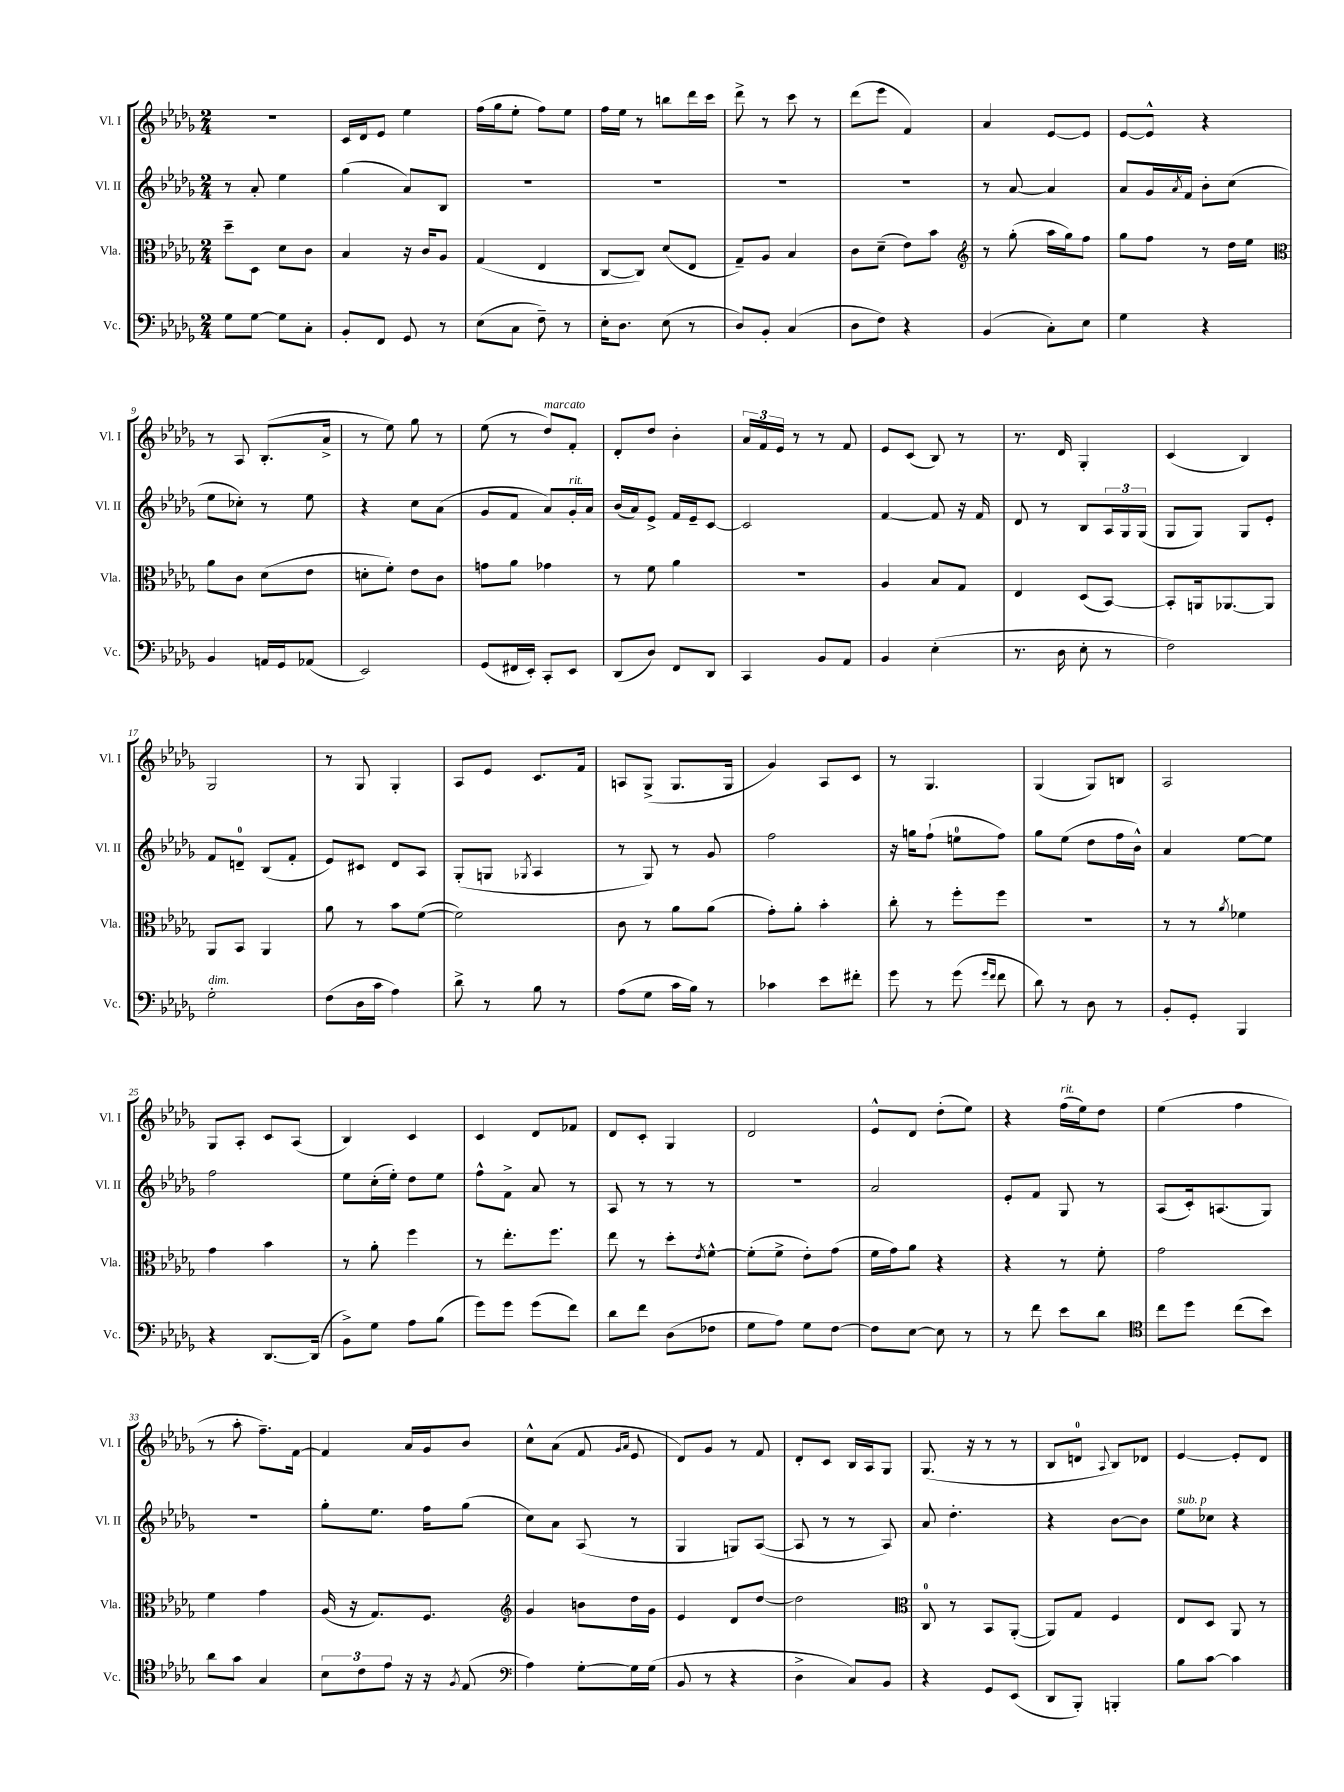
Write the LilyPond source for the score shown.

<<
\new StaffGroup <<
\new Staff = "s0" \with { instrumentName = "Vl. I" shortInstrumentName = "Vl. I" } {
    \clef treble \key des \major \numericTimeSignature \time 2/4
    r2 |
    c'16 des'16 ees'8 ees''4 |
    f''16( ges''16 ees''8-. f''8) ees''8 |
    f''16 ees''16 r8 b''8 des'''16 c'''16 |
    des'''8-> r8 c'''8 r8 |
    des'''8( ees'''8 f'4) |
    aes'4 ees'8~ ees'8 |
    ees'8~ ees'8-^ r4 |
    r8 aes8 bes8.-.( aes'16-> |
    r8 ees''8) ges''8 r8 |
    ees''8( r8 des''8^\markup { \italic "marcato" }) f'8-. |
    des'8-. des''8 bes'4-. |
    \tuplet 3/2 { aes'16 f'16 ees'16 } r8 r8 f'8 |
    ees'8 c'8( bes8) r8 |
    r8. des'16 ges4-. |
    c'4( bes4) |
    ges2 |
    r8 ges8 ges4-. |
    aes8 ees'8 c'8. f'16 |
    a8 ges8->( ges8. ges16 |
    ges'4) aes8 c'8 |
    r8 ges4. |
    ges4( ges8) b8 |
    aes2 |
    ges8 aes8-. c'8 aes8( |
    bes4) c'4 |
    c'4 des'8 fes'8 |
    des'8 c'8-. ges4 |
    des'2 |
    ees'8-^ des'8 des''8-.( ees''8) |
    r4 f''16^\markup { \italic "rit." }( ees''16) des''8 |
    ees''4( f''4 |
    r8 aes''8-. f''8.--) f'16~ |
    f'4 aes'16 ges'16 bes'8 |
    c''8-^ aes'8( f'8 \grace { ges'16 aes'16 } ees'8 |
    des'8) ges'8 r8 f'8 |
    des'8-. c'8 bes16 aes16 ges8 |
    ges8.( r16 r8 r8 |
    bes8 d'8-0 \appoggiatura { aes8 } bes8) des'8 |
    ees'4~ ees'8-. des'8 \bar "|." |
}
\new Staff = "s1" \with { instrumentName = "Vl. II" shortInstrumentName = "Vl. II" } {
    \clef treble \key des \major \numericTimeSignature \time 2/4
    r8 aes'8-. ees''4 |
    ges''4( aes'8) bes8 |
    R2 |
    R2 |
    R2 |
    R2 |
    r8 aes'8~ aes'4 |
    aes'8 ges'16 \acciaccatura { aes'8 } f'16 bes'8-. c''8( |
    ees''8 ces''8-.) r8 ees''8 |
    r4 c''8 aes'8( |
    ges'8 f'8 aes'8) ges'16-.^\markup { \italic "rit." } aes'16 |
    bes'16( aes'16) ees'8-> f'16 ees'16-- c'8~ |
    c'2 |
    f'4~ f'8 r16 f'16 |
    des'8 r8 bes8 \tuplet 3/2 { aes16 ges16 ges16( } |
    ges8 ges8) ges8 ees'8-. |
    f'8 d'8-0-- bes8( f'8-. |
    ees'8) cis'8 des'8 aes8 |
    ges8-.( g8 \acciaccatura { ges8 } aes4 |
    r8 ges8) r8 ges'8 |
    f''2 |
    r16 g''16 f''8-!( e''8-0 f''8) |
    ges''8 ees''8( des''8 f''16 bes'16-^) |
    aes'4 ees''8~ ees''8 |
    f''2 |
    ees''8 c''16-.( ees''16-.) des''8 ees''8 |
    f''8-^ f'8-> aes'8 r8 |
    aes8 r8 r8 r8 |
    R2 |
    aes'2 |
    ees'8-. f'8 ges8 r8 |
    aes8( c'16-.) a8.( ges8) |
    r2 |
    ges''8-. ees''8. f''16 ges''8( |
    c''8) aes'8 aes8( r8 |
    ges4 g8) aes8~( |
    aes8 r8 r8 aes8) |
    aes'8 des''4.-. |
    r4 bes'8~ bes'8 |
    ees''8^\markup { \italic "sub. p" } ces''8 r4 \bar "|." |
}
\new Staff = "s2" \with { instrumentName = "Vla." shortInstrumentName = "Vla." } {
    \clef alto \key des \major \numericTimeSignature \time 2/4
    des''8-- des8 des'8 c'8 |
    bes4 r16 c'16 aes8 |
    ges4( ees4 |
    c8~ c8) des'8( ees8 |
    ges8--) aes8 bes4 |
    c'8 des'8--( ees'8) bes'8 |
    \clef treble r8 ges''8-.( aes''16 ges''16) f''8 |
    ges''8 f''8 r8 des''16 ees''16 |
    \clef alto aes'8 c'8 des'8( ees'8 |
    d'8-. f'8-.) ees'8 c'8 |
    g'8 aes'8 ges'4 |
    r8 f'8 aes'4 |
    R2 |
    aes4 bes8 ges8 |
    ees4 des8( bes,8~) |
    bes,8-. a,16 aes,8.~ aes,8 |
    aes,8 bes,8 aes,4 |
    aes'8 r8 bes'8 f'8~( |
    f'2) |
    c'8 r8 aes'8 aes'8( |
    ges'8-.) aes'8-. bes'4-. |
    c''8-. r8 f''8-. f''8 |
    R2 |
    r8 r8 \acciaccatura { aes'8 } fes'4 |
    ges'4 bes'4 |
    r8 aes'8-. f''4 |
    r8 ees''8.-. f''8. |
    ees''8 r8 des''8-. \acciaccatura { ees'8 } f'8~-^ |
    f'8-.( f'8-> ees'8-.) ges'8( |
    f'16 ges'16) aes'8 r4 |
    r4 r8 f'8-. |
    ges'2 |
    f'4 ges'4 |
    aes16( r16 ges8.) f8. |
    \clef treble ges'4 b'8 des''16 ges'16 |
    ees'4 des'8 des''8~ |
    des''2 |
    \clef alto c8-0 r8 bes,8 aes,8~-.( |
    aes,8) ges8 f4 |
    ees8 des8 aes,8 r8 \bar "|." |
}
\new Staff = "s3" \with { instrumentName = "Vc." shortInstrumentName = "Vc." } {
    \clef bass \key des \major \numericTimeSignature \time 2/4
    ges8 ges8~ ges8 c8-. |
    bes,8-. f,8 ges,8 r8 |
    ees8( c8 f8--) r8 |
    ees16-. des8. ees8( r8 |
    des8) bes,8-. c4( |
    des8 f8) r4 |
    bes,4( c8-.) ees8 |
    ges4 r4 |
    bes,4 a,16 ges,16 aes,8( |
    ees,2) |
    ges,8( fis,16 ees,16-.) c,8-. ees,8 |
    des,8( des8) f,8 des,8 |
    c,4 bes,8 aes,8 |
    bes,4 ees4-.( |
    r8. des16 ees8-. r8 |
    f2) |
    ges2-.^\markup { \italic "dim." } |
    f8( des16 c'16 aes4) |
    des'8-> r8 bes8 r8 |
    aes8( ges8 c'16 bes16) r8 |
    ces'4 ees'8 fis'8-. |
    ges'8 r8 ges'8( \grace { ges'16 f'16 } f'8 |
    des'8) r8 des8 r8 |
    bes,8-. ges,8-. bes,,4 |
    r4 des,8.~ des,16( |
    bes,8->) ges8 aes8 bes8( |
    ges'8) ges'8 ges'8( f'8) |
    des'8 f'8 des8( fes8 |
    ges8 aes8) ges8 f8~ |
    f8 ees8~ ees8 r8 |
    r8 f'8 ees'8 des'8 |
    \clef tenor c''8 des''8 c''8( bes'8) |
    aes'8 ges'8 ges4 |
    \tuplet 3/2 { bes8 c'8 ees'8 } r16 r16 \acciaccatura { f8 } ees8( |
    \clef bass aes4) ges8~-. ges16 ges16( |
    bes,8 r8 r4 |
    des4-> c8) bes,8 |
    r4 ges,8 ees,8( |
    des,8 bes,,8-.) b,,4-. |
    bes8 c'8~ c'4 \bar "|." |
}
>>
>>
